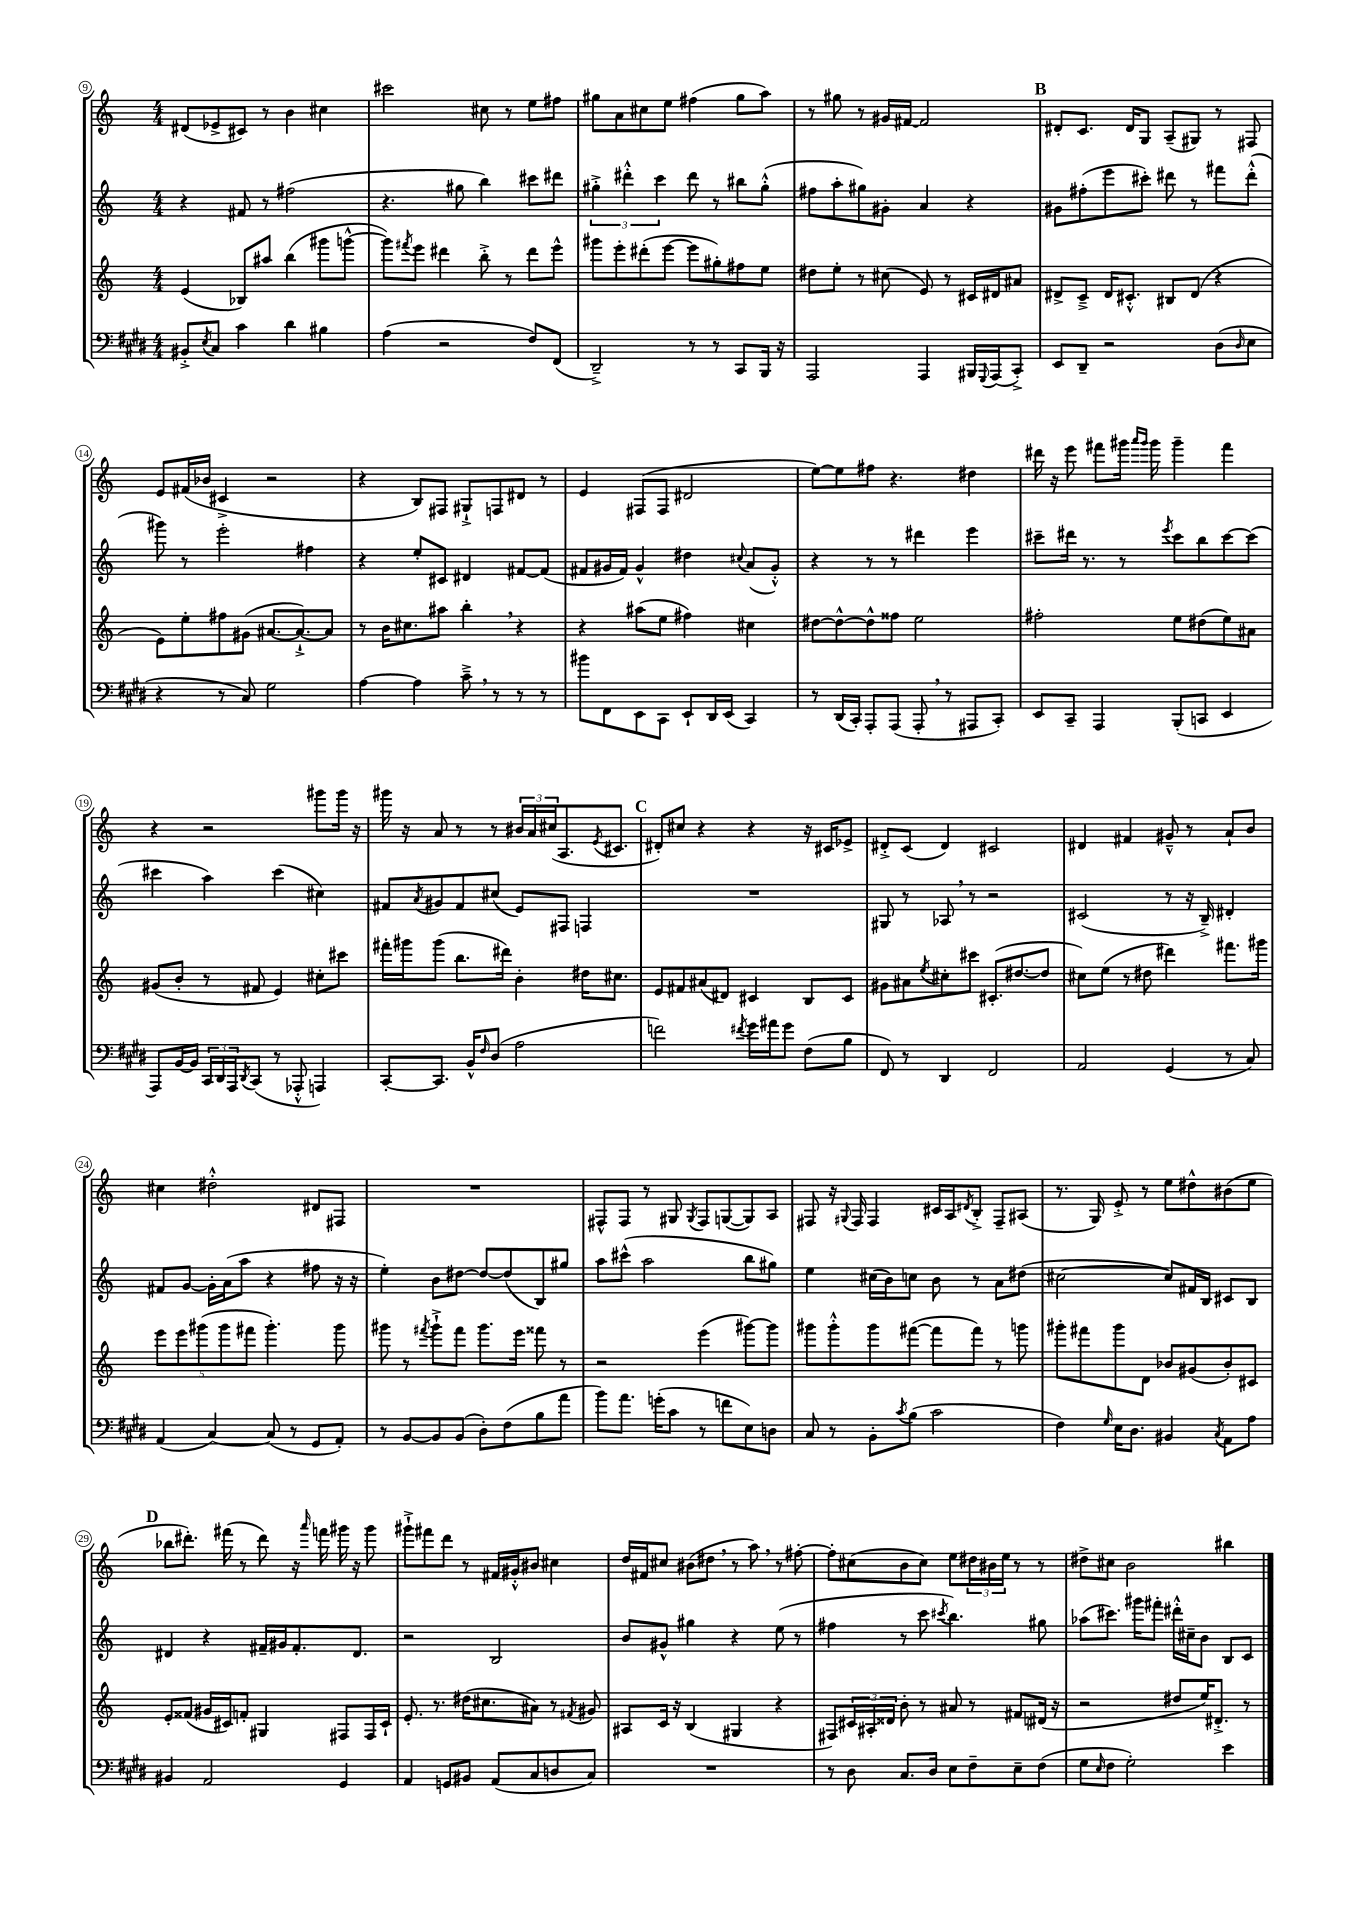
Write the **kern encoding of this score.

**kern	**kern	**kern	**kern
*part4	*part3	*part2	*part1
*staff4	*staff3	*staff2	*staff1
*clefF4	*clefG2	*clefG2	*clefG2
*k[f#c#g#d#]	*k[]	*k[]	*k[]
*M4/4	*M4/4	*M4/4	*M4/4
=9	=9	=9	=9
8BB#X'^/L	(4e/	4r	(8d#X/L
8qE/	.	.	.
8C#/J	.	.	8e-X^/
4c#\	8B-X/L)	8f#X/	8c#X/J)
.	8aa#X/J	8r	8r
4d#\	(4bb\	(2ff#X\	4b\
4B#X\	8ggg#X\L	.	4cc#X\
.	[8gggn^^\J	.	.
=10	=10	=10	=10
(4A\	8ggg\L])	4.r	2ccc#X\
.	8qfff#X/	.	.
.	8eee\J	.	.
2r	4ddd#X\	.	.
.	.	8gg#X\	.
.	8bb'^\	4bb\)	8cc#X\
.	8r	.	8r
8F#/L)	8ddd#\L	8ccc#X\L	8ee\L
(8FF#/J	8eee^^\J	8ddd#X\J	8ff#X\J
=11	=11	=11	=11
2DD#~^/)	8ggg#X\L	6gg#X'^\	8gg#X\L
.	8eee'\	.	8a\
.	.	6ddd#X'^^\	.
.	(8ddd#X'\	.	8cc#X\
.	.	6ccc\	.
.	[8eee\J	.	8ee\J
8r	8eee\L]	8ddd#\	(4ff#X\
8r	8gg#X'\)	8r	.
8CC#/L	8ff#X\	8bb#X\L	8gg#\L
16BBB/Jk	8ee\J	(8gg#'^^\J	8aa\J)
16r	.	.	.
=12	=12	=12	=12
2AAA/	8dd#X\L	8ff#X\L	8r
.	8ee'\J	8aa'\	8gg#X\
.	8r	8gg#X\)	8r
.	(8cc#X\	8g#X'\J	16g#X/LL
.	.	.	[16f#X/JJ
4AAA/	8e/)	4a/	2f#/]
.	8r	.	.
16BBB#X/LL	16c#X/LL	4r	.
8qqGGG#/	.	.	.
(16AAA/J	16d#X/J	.	.
8CC#'^/J)	8a#X/J	.	.
!!LO:REH:place=s1:t=B
=13	=13	=13	=13
8EE/L	8d#X^/L	8g#X\L	8d#X'/L
8DD#~/J	8c~^/J	(8ff#X'\	8.c/J
2r	16d#/KL	8eee\	.
.	8.c#X'^^/J	.	16d#/KL
.	.	8ccc#X'\J)	8G/J
.	8B#X/L	8ddd#X\	(8A~/L
.	(8d#/J	8r	8G#X/J)
(8D#\L	4r	8fff#X\L	8r
16qqD#/	.	.	.
8E\J	.	(8ddd#'^^\J	8F#X/
!!LO:LB:g=z
=14	=14	=14	=14
4r	8e\L)	8ggg#X\)	8e/L
.	8ee'\	8r	(16f#X/L
.	.	.	16b-X/JJ
8r	8ff#X\	2eee'\	4c#X^/
8C#/)	(8g#X\J	.	.
2G#\	[8.a#X/L	.	2r
.	8.a#`^/_)	.	.
.	.	4ff#X\	.
.	8a#/J]	.	.
=15	=15	=15	=15
[4A\	8r	4r	4r
.	16b\KL	.	.
.	8.cc#X\	.	.
4A\]	.	8ee'/L	8B/L)
.	8aa#X\J	8c#X/J	8F#X/J
8c#~^,\	4bb',\	4d#X/	8G#X`^/L
8r	.	.	8Fn/
8r	4r	[8f#X/L	8d#X/J
8r	.	(8f#/J]	8r
=16	=16	=16	=16
8b#X\L	4r	8f#X/L	4e/
8FF#\	.	16g#X/L	.
.	.	16f#/JJ)	.
8EE\	(8aa#X\L	4g#^^/	(8F#X/L
8CC#\J	8ee\J	.	8F#/J
8EE`/L	4ff#X\)	4dd#X\	2d#X/
16DD#/L	.	.	.
(16EE/JJ	.	.	.
.	.	8qqcc#X/	.
4CC#/)	4cc#X\	(8a/L	.
.	.	8g#'^^/J)	.
=17	=17	=17	=17
8r	[8dd#X\L	4r	[8ee\L)
(16DD#/LL	8dd#^^\_	.	8ee\]
16CC#'/JJ)	.	.	.
8AAA'/L	8dd#^^\]	8r	8ff#X\J
(8AAA/J	8ff##X\J	8r	4.r
8AAA',/	2ee\	4ddd#X\	.
8r	.	.	.
8AAA#X/L	.	4eee\	4dd#X\
8CC#'/J)	.	.	.
=18	=18	=18	=18
8EE/L	2ff#X'\	8ccc#X~\L	16ddd#X\
.	.	.	16r
8CC#~/J	.	16ddd#X\Jk	8eee\
.	.	8.r	.
4AAA/	.	.	8fff#X\L
.	.	8r	16ggg#X\Jk
.	.	.	16qqaaa/LL
.	.	.	16qqggg#/JJ
.	.	.	16ggg#\
.	.	8qeee/	.
(8BBB'/L	8ee\L	8ccc#\L	4ggg#~\
8CCn/J	(8dd#X\	8bb\	.
4EE/	8ee\)	[8ccc#\	4fff#\
.	8a#X\J	(8ccc#\J]	.
!!LO:LB:g=z
=19	=19	=19	=19
8AAA/L)	(8g#X/L	4ccc#X\	4r
[16BB/L	8b'/J	.	.
16BB/JJ]	.	.	.
24CC#/LL	8r	4aa\)	2r
24DD#/	.	.	.
24AAA/J	.	.	.
8qDD#/	.	.	.
(8CC#/J	8f#X/	.	.
8r	4e/)	(4ccc#\	.
8AAA-X'^^/	.	.	.
4AAAn/)	8cc#X'\L	4cc#X\)	8ggg#X\L
.	8ccc#X\J	.	16ggg#\Jk
.	.	.	16r
=20	=20	=20	=20
[8CC#'/L	16fff#X'\LL	8f#X/L	16ggg#X\
.	16ggg#X\J	.	16r
.	.	8qa/	.
8.CC#/J]	(8ggg#\J	8g#X/	8a/
.	8.bb\L	8f#/	8r
16BB^^/KL	.	.	.
16qqF#/	.	.	.
(8D#/J	.	(8cc#X/J	8r
.	16ddd#X\Jk)	.	.
2A\	4b'\	8e/L)	24b#X/LL
.	.	.	24a/
.	.	.	(24cc#X/J
.	.	8F#X/J	8.A/
.	16dd#X\KL	4Fn/	.
.	.	.	8qe/
.	8.cc#X\J	.	8.c#X/J
!!LO:REH:place=s1:t=C
=21	=21	=21	=21
2fn\)	8e/L	1r	8d#X'/L)
.	8f#X/	.	8cc#X/J
.	(8a#X/	.	4r
.	8d#X/J)	.	.
8qf#X/	.	.	.
16g#\LL	4c#X/	.	4r
16a#X\J	.	.	.
8g#\J	.	.	.
(8F#\L	8B/L	.	16r
.	.	.	16c#X/KL
8B\J	8c#/J	.	8e-X^/J
=22	=22	=22	=22
8FF#/)	8g#X\L	8G#X/	8d#X'^/L
8r	8a#X\	8r	(8c/J
.	8qee/	.	.
4DD#/	8cc#X'\	8A-X,/	4d#/)
.	8ccc#X\J	8r	.
2FF#/	(8.c#X'/L	2r	2c#X/
.	[8.dd#X/	.	.
.	8dd#/J]	.	.
=23	=23	=23	=23
2AA/	8cc#X\L)	(2c#X/	4d#X/
.	(8ee\J	.	.
.	8r	.	4f#X/
.	8dd#X\	.	.
(4GG#/	4ddd#X\)	8r	8g#X~^^/
.	.	16r	8r
.	.	16B~^/)	.
8r	8.fff#X\L	4d#X'/	8a`/L
8C#/)	.	.	8b/J
.	16ggg#X\Jk	.	.
!!LO:LB:g=z
=24	=24	=24	=24
(4AA/	10eee\L	8f#X/L	4cc#X\
.	10eee\	.	.
.	.	[8g/J	.
.	(10ggg#X\	.	.
[4C#/)	.	16g'\LL]	2dd#X'^^\
.	10ggg#\	.	.
.	.	(16a\J	.
.	.	8aa\J	.
.	10fff#X\J	.	.
(8C#/]	4.ggg#'\)	4r	.
8r	.	.	.
8GG#/L	.	8ff#X\	8d#X/L
8AA'/J)	8ggg#\	16r	8F#X/J
.	.	16r	.
=25	=25	=25	=25
8r	8ggg#X\	4ee'\)	1r
[8BB/L	8r	.	.
.	8qfff#X/	.	.
8BB/]	8ggg#`^\L	8b\L	.
(8BB/J	8fff#\J	[8dd#X\J	.
8D#'\L)	8.ggg#\L	8dd#/L_	.
(8F#\	.	(8dd#/]	.
.	16eee\Jk	.	.
8B\	8fff##X\	8B/)	.
8a\J	8r	8gg#X/J	.
=26	=26	=26	=26
8b\L)	2r	8aa\L	8F#X^^/L
8.a\J	.	(8ccc#X^^\J	8F#/J
.	.	2aa\	8r
(16gn'\KL	.	.	.
8c#\J	.	.	8G#X/
.	.	.	8qG#/
8r	(4eee\	.	8F#/L
8fn\L	.	.	([8Gn/
8E\)	[8ggg#X\L)	8bb\L	8G/])
8Dn\J	8ggg#\J]	8gg#X\J)	8A/J
=27	=27	=27	=27
8C#/	8ggg#X\L	4ee\	8F#X/
8r	8ggg#'^^\	.	16r
.	.	.	8qqG#X/
.	.	.	16F#/
8BB'\L	8ggg#\	(16cc#X\LL	4F#/
.	.	16b\J)	.
8qc#/	.	.	.
(8B\J	([8fff#X\J	8ccn\J	.
2c#\	8fff#\L]	8b\	16c#X/LL
.	.	.	16A/J
.	.	.	8qd#X/
.	8fff#\J)	8r	8B'^/J
.	8r	8a\L	8F#~/L
.	8gggn\	(8dd#X\J	(8A#X/J
=28	=28	=28	=28
4F#\)	8ggg#X'\L	[2cc#X\	8.r
.	8fff#X\	.	.
.	.	.	16G/)
16qqG#/	.	.	.
16E\KL	8ggg#\	.	8e'^/
8.D#\J	.	.	.
.	8d\J	.	8r
4BB#X/	8b-X/L	8cc#/L])	8ee\L
.	(8g#X/	16f#X/L	8dd#X^^\
.	.	16B/JJ	.
8qC#/	.	.	.
8AA\L	8b-'/)	8c#X/L	(8b#X\
8A\J	8c#X/J	8B/J	8ee\J
!!LO:LB:g=z
!!LO:REH:place=s1:t=D
=29	=29	=29	=29
4BB#X/	8e'/L	4d#X/	8bb-X\L
.	(8f##X/J	.	8.ddd#X'\J)
2AA/	16g#X/LL	4r	.
.	16c#X/J)	.	(16fff#X\
.	8fn'/J	.	8r
.	4G#X/	16f#X~/LL	8ddd#\)
.	.	16g#X/J	.
.	.	8.f#'/	16r
.	.	.	16qqaaa/
.	.	.	16fffn\
4GG#/	8F#X/L	.	16ggg#X\
.	.	8.d#/J	16r
.	16F#/L	.	8ggg#\
.	16c#`/JJ	.	.
=30	=30	=30	=30
4AA/	8.e'/	2r	8ggg#X`^\L
.	.	.	8fff#X\
.	8.r	.	.
8GGn/L	.	.	8ddd\J
8BB#X/J	(16dd#X\KL	.	8r
.	8.cc#X\	.	.
(8AA/L	.	2B/	16f#X/LL
.	.	.	16g#X'^^/J
8C#/	8a#X\J)	.	8b#X/J
8Dn/	8r	.	4cc#X\
.	8qf#X/	.	.
8C#/J)	8g#X/	.	.
=31	=31	=31	=31
1r	8A#X/L	8b/L	16dd/LL
.	.	.	16f#X/J
.	16c/Jk	8g#X^^/J	8cc#X/J
.	16r	.	.
.	(4B/	4gg#X\	(8b#X\L
.	.	.	8dd#X,\J
.	4G#X/	4r	8r
.	.	.	8aa,\)
.	4r	(8ee\	8r
.	.	8r	[8ff#X'\
=32	=32	=32	=32
8r	8F#X/L)	4ff#X\	8ff#'\L]
8D#\	24c#X/L	.	(8cc#X\
.	24A#X'/	.	.
.	24d##X/JJ	.	.
8.C#/L	8b'\	8r	8b\
.	8r	8ccc\	8cc#\J)
16D#/Jk	.	.	.
.	.	8qccc#X/	.
8E\L	8a#X/	4.bb\)	8ee\L
8F#~\	8r	.	24dd#X\L
.	.	.	24b#X\
.	.	.	24ee\JJ
8E~\	8f#X/L	.	8r
(8F#\J	(16d#X/Jk	8gg#X\	8r
.	16r	.	.
=33	=33	=33	=33
8G#\L	2r	(8aa-X\L	8dd#X^\L
16qqE/	.	.	.
8F#\J	.	8.ccc#X\J)	8cc#X\J
2G#'\)	.	.	2b\
.	.	16ggg#X\KL	.
.	.	8fff#X'\J	.
.	8dd#X/L	16ddd#X'^^\LL	.
.	.	16cc#X~\J	.
.	16ee/K)	8b\J	.
.	8.d#X'^/J	.	.
4e\	.	8B/L	4bb#X\
.	8r	8c/J	.
==	==	==	==
*-	*-	*-	*-
